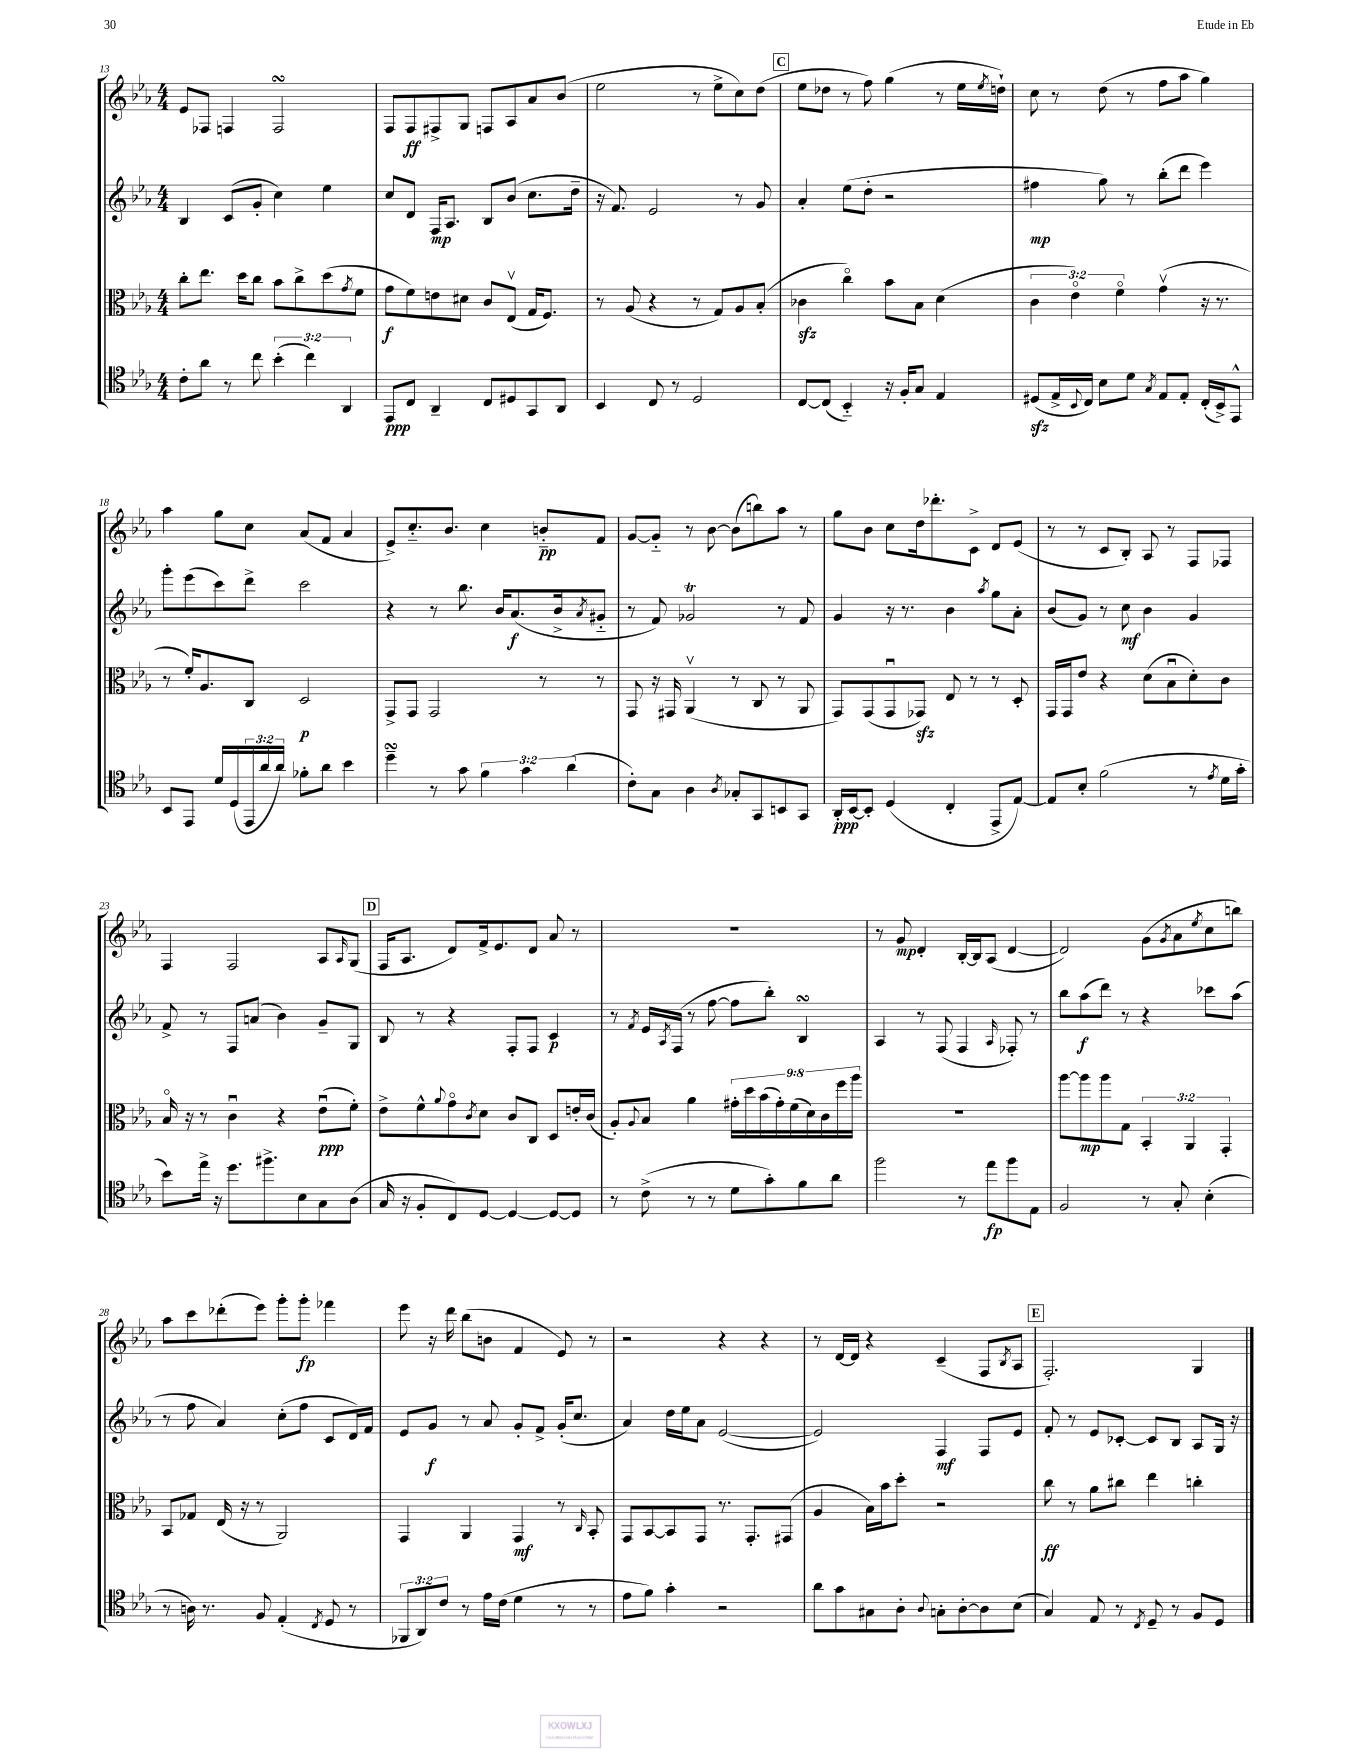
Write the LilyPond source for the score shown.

<<
\new StaffGroup <<
\new Staff = "s0" {
    \clef treble \key ees \major \numericTimeSignature \time 4/4
    ees'8 fes8 f4 f2\turn |
    f8 f8\ff fis8-> g8 f8 aes8 aes'8 bes'8( |
    ees''2 r8 ees''8-> c''8) d''8( |
    \mark \markup { \box "C" } ees''8 des''8 r8 f''8) g''4( r8 ees''16 \acciaccatura { ees''8 } d''16-!) |
    c''8 r8 d''8( r8 f''8 aes''8 g''4) |
    aes''4 g''8 c''8 aes'8( f'8 aes'4 |
    ees'8->) c''8.-_ bes'8. c''4 b'8-_\pp f'8 |
    g'8~ g'8-_ r8 bes'8~ bes'8( b''8) aes''8 r8 |
    g''8 bes'8 c''8 d''16 des'''8.-. c'8-> d'8 ees'8( |
    r8 r8 c'8 bes8-.) aes8 r8 f8 fes8 |
    f4 f2 aes8 \grace { aes16 } g8( |
    \mark \markup { \box "D" } f16 aes8. d'8) f'16-> ees'8. d'8 aes'8 r8 |
    R1 |
    r8 g'8\mp d'4-. bes16~-. bes16 aes8( d'4~ |
    d'2) g'8( \acciaccatura { g'8 } aes'8 \acciaccatura { ees''8 } c''8 b''8) |
    aes''8 c'''8 des'''8-.( ees'''8) g'''8-. g'''8-.\fp fes'''4 |
    ees'''8 r16 d'''16 bes''8( b'8 f'4 ees'8) r8 |
    r2 r4 r4 |
    r8 d'16~ d'16 r4 c'4--( f8 \acciaccatura { bes8 } aes8 |
    \mark \markup { \box "E" } f2.-.) g4 \bar "|." |
}
\new Staff = "s1" {
    \clef treble \key ees \major \numericTimeSignature \time 4/4
    bes4 c'8( g'8-. c''4) ees''4 |
    c''8 d'8 f16\mp aes8. bes8 bes'8( c''8. d''16-- |
    r16 f'8.) ees'2 r8 g'8 |
    \mark \markup { \box "C" } aes'4-. ees''8( d''8-. r2 |
    fis''4\mp g''8) r8 bes''8-.( d'''8 ees'''4) |
    g'''8-. ees'''8( c'''8) d'''8-> c'''2 |
    r4 r8 bes''8. bes'16 aes'8.\f( bes'16-> \acciaccatura { aes'8 } gis'8-_ |
    r8 f'8) ges'2\trill r8 f'8 |
    g'4 r16 r8. bes'4 \acciaccatura { aes''8 } g''8 aes'8-. |
    bes'8( g'8) r8 c''8\mf bes'4 g'4 |
    f'8-> r8 f8 a'8( bes'4) g'8-- g8 |
    \mark \markup { \box "D" } bes8 r8 r4 f8-. f8 c'4\p |
    r8 \acciaccatura { f'8 } ees'16 \acciaccatura { aes8 } f16( r8 f''8~ f''8 bes''8-.) bes4\turn |
    aes4 r8 f8( f4 \grace { aes16 } fes8-.) r8 |
    bes''8 aes''8\f( d'''8) r8 r4 ces'''8 aes''8( |
    r8 f''8 aes'4) c''8-.( f''8 c'8 d'16) f'16 |
    ees'8 g'8\f r8 aes'8 g'8-. f'8-> g'16-.( c''8. |
    aes'4) d''16 ees''16 aes'8 ees'2~( |
    ees'2) f4\mf f8 ees'8 |
    \mark \markup { \box "E" } f'8-. r8 ees'8 ces'8~-. ces'8 bes8 aes8 g16 r16 \bar "|." |
}
\new Staff = "s2" {
    \clef alto \key ees \major \numericTimeSignature \time 4/4 \override Staff.TupletNumber.text = #tuplet-number::calc-fraction-text
    c''8-. ees''8. d''16 c''8 bes'8 c''8-> d''8( \acciaccatura { g'8 } f'8 |
    g'8\f f'8) e'8 dis'8 c'8 ees8\upbow( g16 f8.) |
    r8 aes8( r4 r8 g8) aes8 bes8-.( |
    \mark \markup { \box "C" } ces'4\sfz c''4\flageolet) bes'8 bes8 d'4( |
    \tuplet 3/2 { c'4 ees'4\flageolet) f'4\flageolet } g'4\upbow( r16 r8. |
    r8 f'16-.) aes8. c8 d2\p |
    g,8-> g,8 g,2 r8 r8 |
    g,8 r16 gis,16 aes,4\upbow( r8 c8 r8 aes,8 |
    g,8) g,8( g,8\downbow ges,8\sfz) ees8 r8 r8 d8-. |
    g,16 g,16 ees'8 r4 d'8( bes8\downbow d'8-.) c'8 |
    bes16\flageolet r16 r8 c'4\downbow r4 ees'8\downbow\ppp( f'8-.) |
    \mark \markup { \box "D" } ees'8-> f'8-^ \appoggiatura { aes'8 } g'8\flageolet \acciaccatura { c'8 } d'8 c'8 c8 d8 e'16-. c'16( |
    aes8-.) \appoggiatura { aes8 } bes8 aes'4 \tuplet 9/8 { gis'16-. d''16 bes'16( gis'16-.) f'16( d'16) c'16 f''16 aes''16 } |
    R1 |
    aes''8~ aes''8\mp aes''8 g8 \tuplet 3/2 { bes,4-. aes,4 g,4-. } |
    bes,8 ges8 ees16( r16 r8 aes,2) |
    g,4 aes,4 g,4\mf r8 \grace { c16 } bes,8-. |
    g,8 bes,8~ bes,8 g,8 r8. g,8.-. gis,8( |
    aes4 bes16) bes'16 d''8-. r2 |
    \mark \markup { \box "E" } c''8\ff r8 aes'8 cis''8 ees''4 c''4-. \bar "|." |
}
\new Staff = "s3" {
    \clef tenor \key ees \major \numericTimeSignature \time 4/4 \override Staff.TupletNumber.text = #tuplet-number::calc-fraction-text
    c'8-. aes'8 r8 c''8 \tuplet 3/2 { bes'4-.( c''4) aes,4 } |
    ees,8\ppp c8 aes,4-- c8 dis8 g,8 aes,8 |
    bes,4 c8 r8 d2 |
    \mark \markup { \box "C" } c8~ c8( bes,4-_) r16 f16-. g8 ees4 |
    dis8\sfz( ees16-> \appoggiatura { bes,8 } c16) bes8 d'8 \acciaccatura { g8 } ees8 ees8-. c16-.( bes,16->) ees,8-^ |
    bes,8 ees,8 d'16 d16( \tuplet 3/2 { ees,16 aes'16 aes'16) } fes'8-. aes'8 bes'4 |
    d''4--\turn r8 g'8 \tuplet 3/2 { f'4 g'4 aes'4( } |
    c'8-.) g8 aes4 \acciaccatura { aes8 } ges8-. g,8 b,8 g,8 |
    aes,16-.\ppp bes,16~ bes,8-. d4( c4-. ees,8-> ees8~) |
    ees8 bes8-. f'2( r8 \acciaccatura { ees'8 } d'16 g'16-. |
    bes'8) ees''16-> r16 d''8. fis''8.-> bes8 g8 aes8( |
    \mark \markup { \box "D" } g16 r16 f8-. c8) d8~ d4~ d8~ d8 |
    r8 c'8->( r8 r8 d'8 g'8-.) f'8 aes'8 |
    f''2 r8 ees''8\fp f''8 ees8 |
    f2 r8 g8-. bes4-.( |
    r8 a16) r8. f8 ees4-.( \acciaccatura { c8 } d8 r8 |
    \tuplet 3/2 { fes,8 aes,8) c'8 } r8 ees'16 c'16( d'4 r8 r8 |
    ees'8 f'8) g'4-. r2 |
    aes'8 g'8 gis8 aes8-. \appoggiatura { aes8 } g8-. aes8~-. aes8 bes8( |
    \mark \markup { \box "E" } g4) ees8 r8 \acciaccatura { c8 } d8-- r8 f8 d8 \bar "|." |
}
>>
>>
\layout { \context { \Score currentBarNumber = #13 } }
